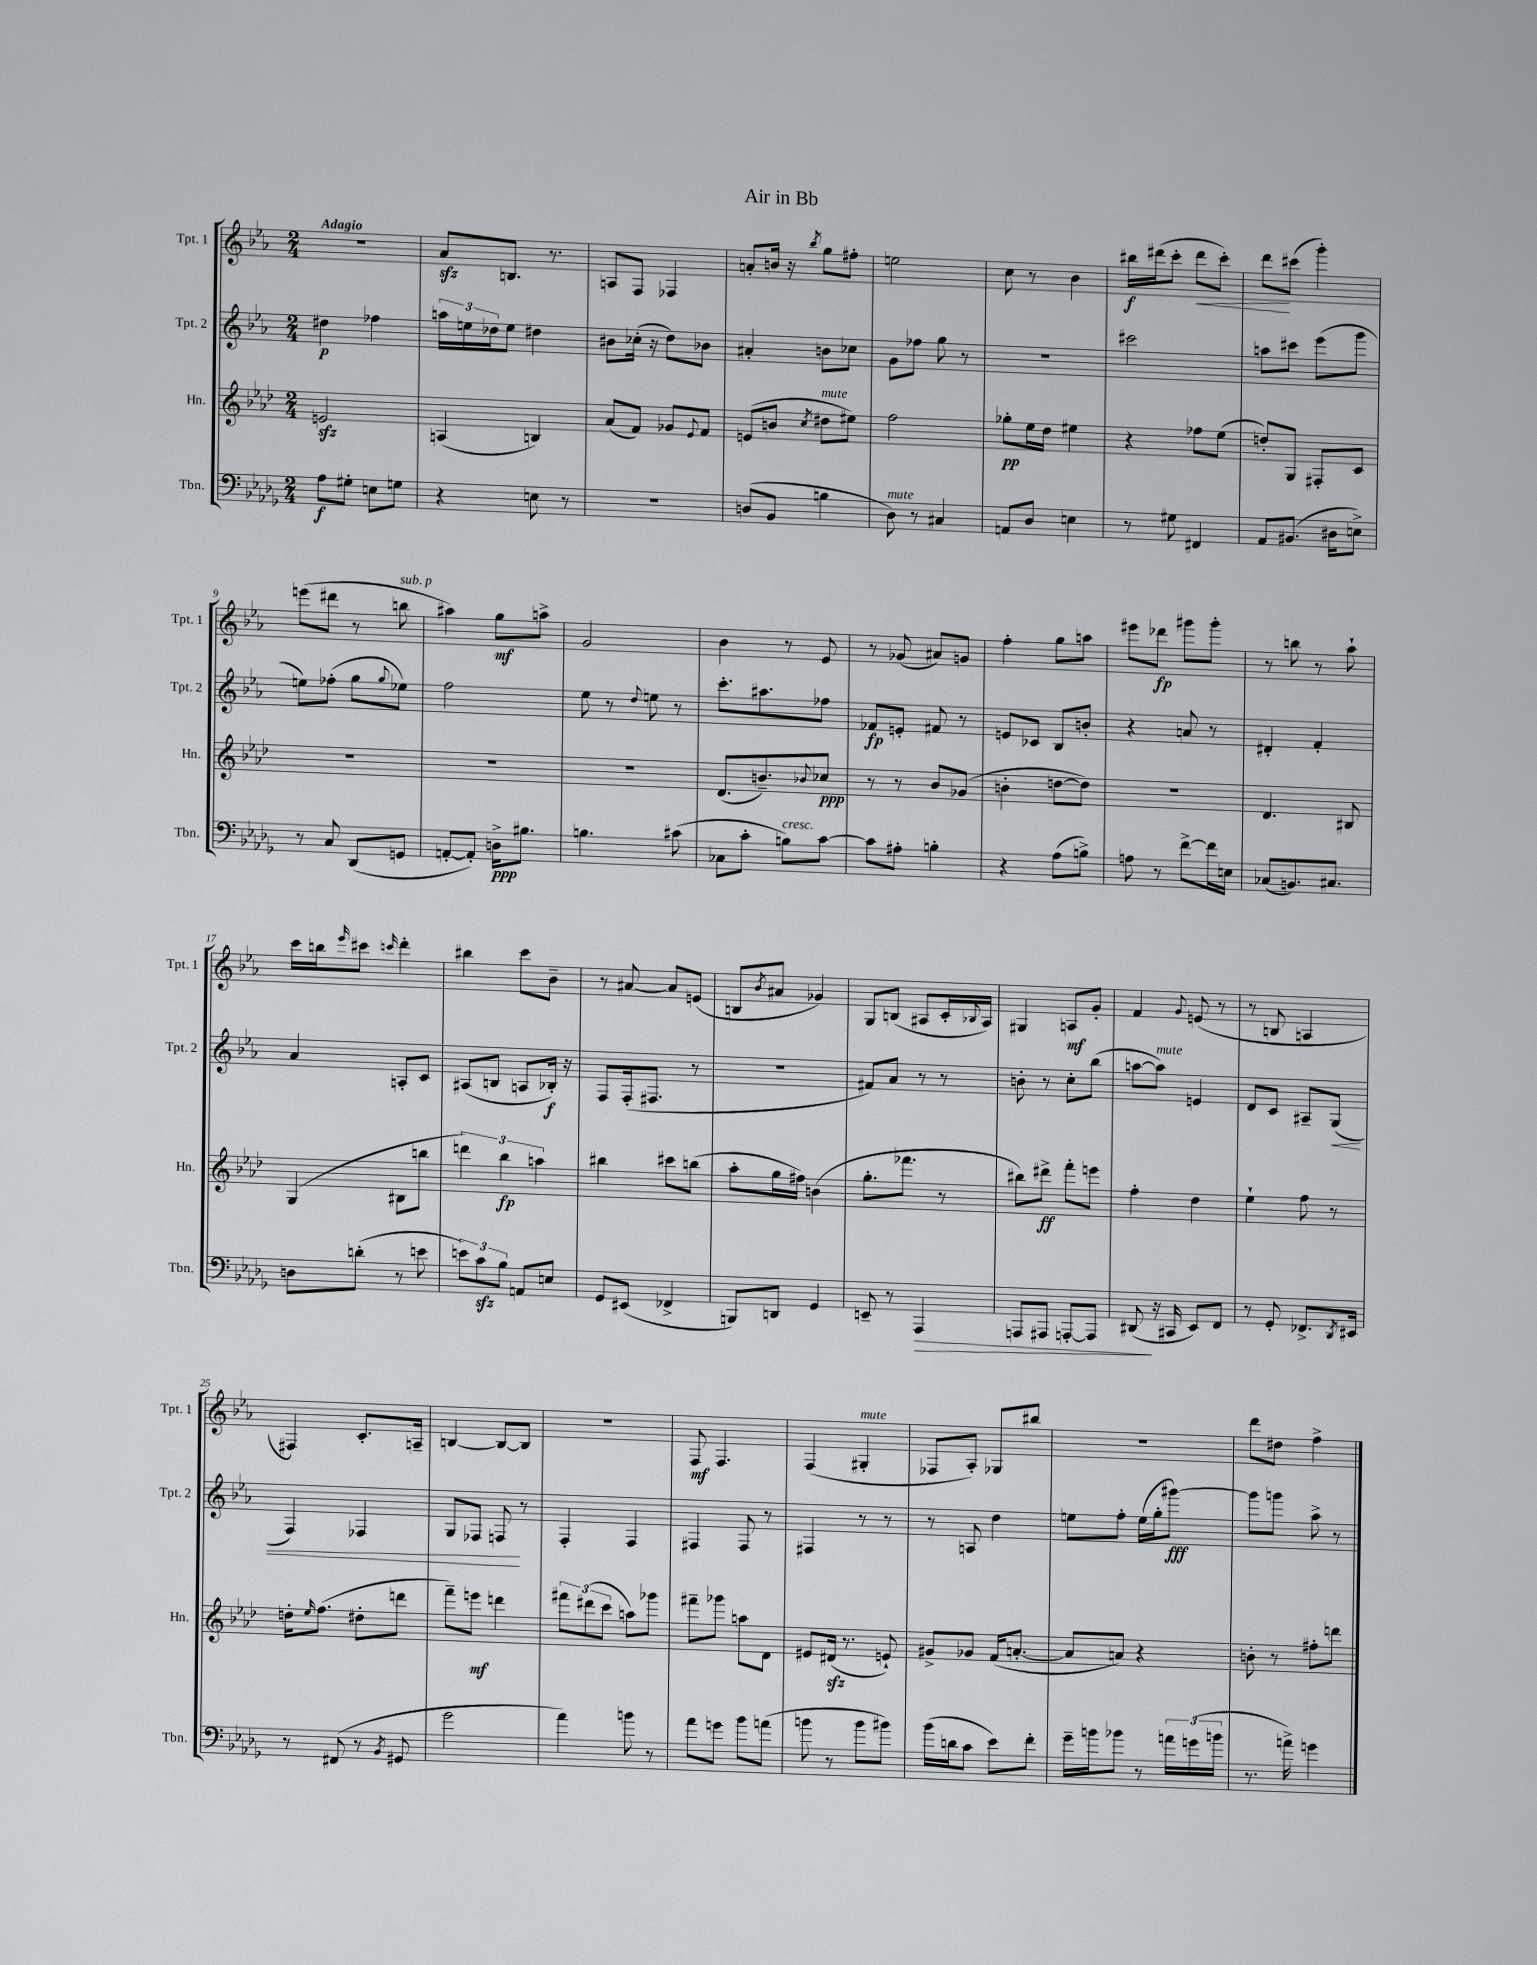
\header { title = "Air in Bb" }
<<
\new StaffGroup <<
\new Staff = "s0" \with { instrumentName = "Tpt. 1" shortInstrumentName = "Tpt. 1" } {
    \clef treble \key ees \major \numericTimeSignature \time 2/4 \tempo "Adagio"
    R2 |
    aes'8\sfz b8. r8. |
    a8 f8 fes4 |
    a'8-. b'16 r16 \acciaccatura { bes''8 } g''8 fis''8-. |
    e''2 |
    c''8 r8 bes'4 |
    bis''16\f dis'''16( c'''8-. dis'''8\< c'''8-.) |
    d'''8\! cis'''8( g'''4-.) |
    e'''8( dis'''8 r8 b''8^\markup { \italic "sub. p" } |
    ais''4) g''8\mf a''8-> |
    g'2 |
    bes'4 r8 ees'8 |
    r8 ges'8( ais'8) g'8 |
    f''4-. g''8 a''8 |
    eis'''8 des'''8\fp gis'''8 gis'''8-. |
    r8 b''8 r8 aes''8-! |
    c'''16 b''16 \grace { ees'''16 } cis'''8 \grace { c'''16 } d'''4-. |
    bis''4 c'''8 bes'8-- |
    r8 ais'8~ ais'8 e'8( |
    b8 \acciaccatura { bes'8 } ais'8 ges'4) |
    g8 b8( ais8 c'16-. \appoggiatura { bes8 } ais16) |
    gis4 a8\mf g'8-. |
    f'4 \appoggiatura { g'8 } e'8( r8 |
    r8 b8 a4 |
    fis4) c'8.-. a16-- |
    b4~ b8~ b8 |
    r2 |
    f8\mf f4. |
    f4( gis4-.^\markup { \italic "mute" } |
    fes8 aes8-.) ges8 bis''8 |
    R2 |
    d'''8 dis''8 f''4-> \bar "|." |
}
\new Staff = "s1" \with { instrumentName = "Tpt. 2" shortInstrumentName = "Tpt. 2" } {
    \clef treble \key ees \major \numericTimeSignature \time 2/4
    dis''4\p fes''4 |
    \tuplet 3/2 { a''16 e''16 des''16 } e''8 dis''4 |
    bis'8 ces''16-.( r16 d''8) bes'8 |
    ais'4-. b'8 ces''8 |
    g'8 fes''8 g''8 r8 |
    R2 |
    cis'''2 |
    a''8 cis'''8 ees'''8( g'''8 |
    e''8) fes''8-.( g''8 \appoggiatura { g''8 } ees''8) |
    f''2 |
    ees''8 r8 \appoggiatura { d''8 } e''8 r8 |
    c'''8.-. ais''8. fes''8 |
    fes'8\fp e'8-. fis'8 r8 |
    e'8 ces'8 bes8 b'8-. |
    r4 a'8 r8 |
    dis'4-. f'4-. |
    aes'4 a8-. c'8 |
    ais8( b8 a8 bes16-.\f) r16 |
    f8 f16-.( fis8. r8 |
    r2 |
    fis'8) aes'8 r8 r8 |
    b'8-. r8 c''8-. bes''8( |
    a''8~ a''8^\markup { \italic "mute" }) e'4 |
    d'8 c'8 ais8-- g8\<( |
    f4) fes4 |
    g8 fes8 f8\! r8 |
    f4-. f4 |
    fis4 fis8 r8 |
    fis4 r8 r8 |
    r8 a8 d''4 |
    e''8 f''8-. e''16( g''16-. gis'''8~\fff) |
    gis'''8 g'''8 aes''8-> r8 \bar "|." |
}
\new Staff = "s2" \with { instrumentName = "Hn." shortInstrumentName = "Hn." } {
    \clef treble \key aes \major \numericTimeSignature \time 2/4
    e'2\sfz |
    a4( b4) |
    aes'8( f'8) ges'8 \appoggiatura { ees'8 } f'8 |
    e'8( b'8 \acciaccatura { c''8 } dis''8^\markup { \italic "mute" } eis''8) |
    f''2 |
    ges''8-.\pp ees''16 des''16 eis''4 |
    r4 fes''8 ees''8( |
    d''8-.) g8 fis8-. c'8 |
    R2 |
    R2 |
    R2 |
    des'8.( b'8.--) \appoggiatura { bes'8 } ces''8\ppp |
    r8 r8 bes'8 ges'8( |
    b'4-. d''8~ d''8) |
    R2 |
    des'4. bis8 |
    g4( bis8 b''8 |
    \tuplet 3/2 { d'''4) bes''4\fp a''4 } |
    bis''4 cis'''8 b''8( |
    aes''8-. g''16 fis''16) b'4( |
    g''8.-. fes'''8. r8 |
    bis''8) dis'''8->\ff f'''8-. e'''8 |
    f''4-. des''4 |
    ees''4-! f''8 r8 |
    d''16-. \grace { ees''16 } f''8.( dis''8-. d'''8 |
    f'''8--) e'''8\mf d'''4 |
    \tuplet 3/2 { fis'''8 dis'''8( c'''8 } a''8) ges'''8 |
    fis'''8-- ges'''8 a''8 des'8 |
    eis'8 dis'16\sfz( r8. e'8-!) |
    gis'8-> ges'8 f'16( a'8.~-. |
    a'8 a'8) r4 |
    b'8-. r8 fis''8-. d'''8 \bar "|." |
}
\new Staff = "s3" \with { instrumentName = "Tbn." shortInstrumentName = "Tbn." } {
    \clef bass \key des \major \numericTimeSignature \time 2/4
    aes8\f gis8-. e8 g8 |
    r4 e8 r8 |
    R2 |
    d8( bes,8 b4 |
    des8^\markup { \italic "mute" }) r8 cis4 |
    a,8 des8 e4 |
    r8 gis8 fis,4 |
    aes,8 bis,8.( dis16 e8->) |
    r8 c8 des,8( g,8 |
    a,8~-. a,8-.) d16->\ppp bis8. |
    b4. cis'8( |
    ces8 c'8-. b8^\markup { \italic "cresc." }) c'8~ |
    c'8 ais8-. b4-. |
    r4 aes8( b8->) |
    a8 r8 f'8~-> f'16 e16 |
    ces8( b,8.) cis8. |
    d8 d'8-.( r8 e'8 |
    \tuplet 3/2 { e'8) c'8\sfz bes8 } a,8 e8 |
    ges,8 eis,8( fes,4-> |
    b,,8) d,8 ges,4 |
    e,8-- r8 aes,,4\> |
    a,,8 ais,,8 a,,8~-. a,,8 |
    dis,8\!( r16 cis,16 ees,8) f,8 |
    r8 ges,8-. fes,8.-> \acciaccatura { des,8 } eis,16 |
    r8 fis,8( r8 \acciaccatura { bes,8 } gis,8 |
    ges'2 |
    aes'4) b'8 r8 |
    aes'8 g'8 bes'8 a'8( |
    b'8 r8 b'8 bis'8) |
    bes'16( d'16 c'8 ees'8) f'8-. |
    ges'16-- b'16 bes'8 r8 \tuplet 3/2 { a'16 g'16( b'16 } |
    r8. a'16->) g'4 \bar "|." |
}
>>
>>
